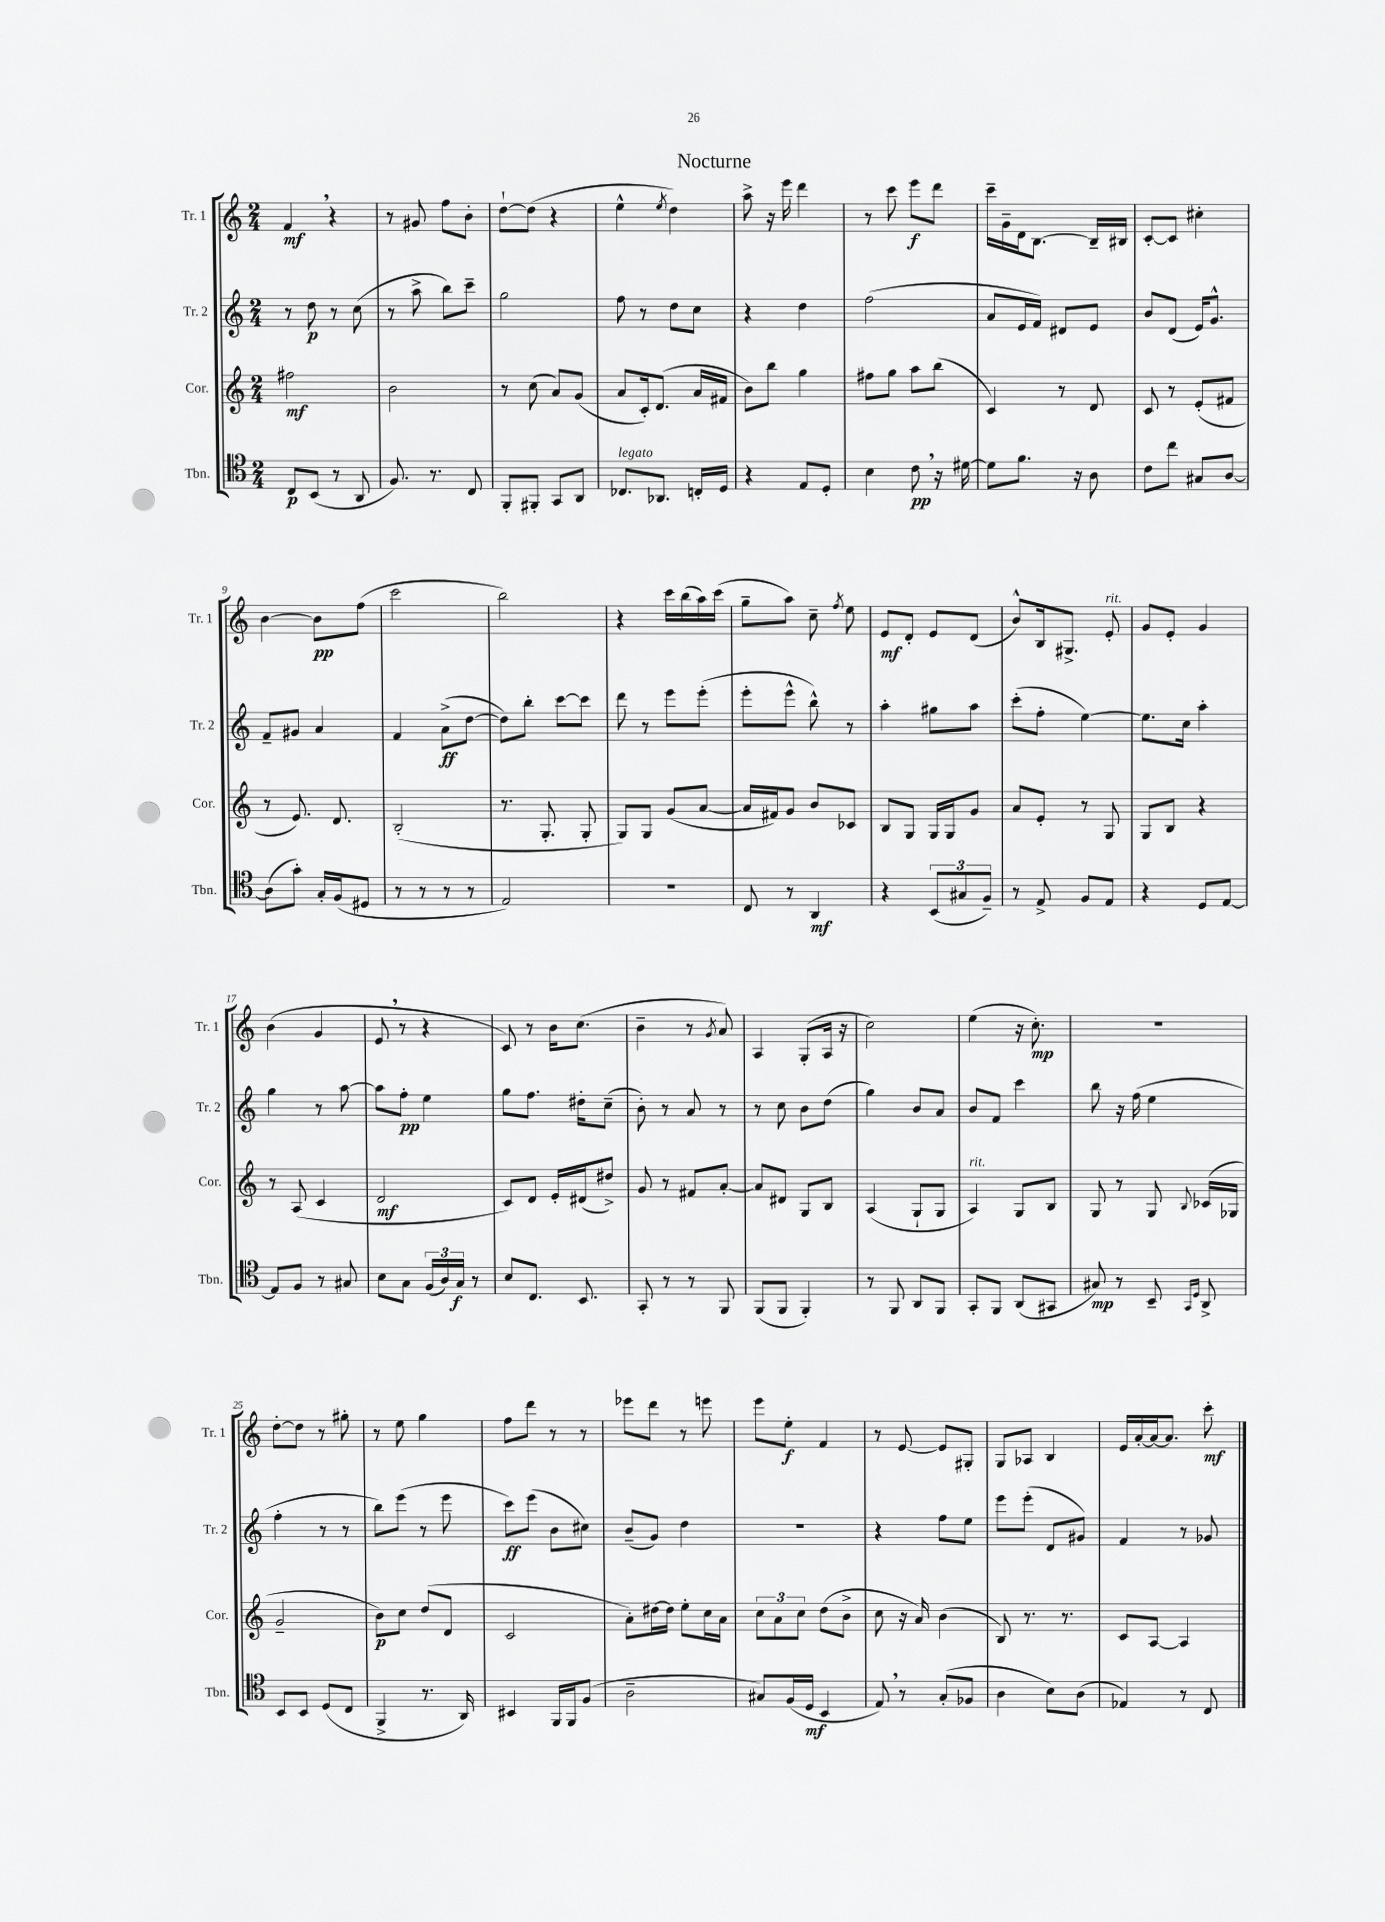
\header { title = "Nocturne" }
<<
\new StaffGroup <<
\new Staff = "s0" \with { instrumentName = "Tr. 1" shortInstrumentName = "Tr. 1" } {
    \clef treble \key c \major \numericTimeSignature \time 2/4
    \autoBeamOff f'4\mf \breathe r4 |
    r8 gis'8 f''8[ b'8]-. |
    d''8[~-! d''8]( r4 |
    e''4-^ \acciaccatura { e''8 } d''4) |
    a''8-> r16 e'''16 d'''4 |
    r8 c'''8 e'''8[\f d'''8] |
    c'''16[-- g'16-- d'16 b8.]~ b16[-- bis16] |
    c'8[~-. c'8] cis''4-. |
    b'4~ b'8[\pp f''8]( |
    c'''2 |
    b''2) |
    r4 c'''16[ b''16( a''16) c'''16]( |
    g''8[-- a''8]) c''8-- \acciaccatura { f''8 } e''8 |
    e'8[\mf d'8]-. e'8[ d'8]( |
    b'8[-^) b16 gis8.]-> e'8-.^\markup { \italic "rit." } |
    g'8[ e'8]-. g'4 |
    b'4( g'4 |
    e'8 \breathe r8 r4 |
    c'8) r8 b'16[ c''8.]( |
    b'4-- r8 \acciaccatura { g'8 } a'8) |
    a4 g8[-.( a16] r16 |
    c''2) |
    e''4( r16 c''8.-.\mp) |
    r2 |
    d''8[~-. d''8] r8 gis''8-. |
    r8 e''8 g''4 |
    f''8[ d'''8] r8 r8 |
    ees'''8[ d'''8] r8 e'''8 |
    e'''8[ e''8]-.\f f'4 |
    r8 e'8~ e'8[ gis8]-. |
    g8[ aes8] b4 |
    e'16[ a'16~-. a'16~ a'8.] c'''8-.\mf \bar "|." |
}
\new Staff = "s1" \with { instrumentName = "Tr. 2" shortInstrumentName = "Tr. 2" } {
    \clef treble \key c \major \numericTimeSignature \time 2/4
    \autoBeamOff r8 d''8\p r8 c''8( |
    r8 a''8-> b''8[) c'''8]-- |
    g''2 |
    f''8 r8 d''8[ c''8] |
    r4 d''4 |
    f''2( |
    a'8[ e'16 f'16]) dis'8[ e'8] |
    b'8[ d'8]( e'16[) g'8.]-^ |
    f'8[-- gis'8] a'4 |
    f'4 a'8[->\ff( d''8]~ |
    d''8[) b''8]-. c'''8[~ c'''8] |
    d'''8 r8 e'''8[ e'''8]-.( |
    e'''8[-. e'''8]-^ b''8-^) r8 |
    a''4-. gis''8[ a''8] |
    c'''8[-.( f''8]-. e''4~) |
    e''8.[ c''16] a''4-. |
    g''4 r8 a''8~ |
    a''8[ f''8]-.\pp e''4 |
    g''8[ f''8.] dis''16[-. c''8]--( |
    b'8-.) r8 a'8 r8 |
    r8 c''8 b'8[ d''8]( |
    g''4) b'8[ a'8] |
    b'8[ f'8] c'''4 |
    b''8 r16 f''16( e''4 |
    f''4-. r8 r8 |
    b''8[) e'''8]( r8 e'''8 |
    c'''8[\ff) e'''8]( b'8[ cis''8]) |
    b'8[--( g'8]) d''4 |
    R2 |
    r4 f''8[ e''8] |
    e'''8[ e'''8]-.( d'8[ gis'8]) |
    f'4 r8 ges'8 \bar "|." |
}
\new Staff = "s2" \with { instrumentName = "Cor." shortInstrumentName = "Cor." } {
    \clef treble \key c \major \numericTimeSignature \time 2/4
    \autoBeamOff fis''2\mf |
    b'2 |
    r8 c''8( a'8[) g'8]( |
    a'8[ c'16-.) d'8.]( a'16[ fis'16] |
    b'8[) b''8] g''4 |
    fis''8[ g''8] a''8[ b''8]( |
    c'4) r8 d'8 |
    c'8 r8 e'8[-.( fis'8] |
    r8 e'8.) d'8. |
    b2-.( |
    r8. g8.-. g8-. |
    g8[) g8] g'8[( a'8]~ |
    a'16[ fis'16) g'8] b'8[ ces'8] |
    b8[ g8] g16[ g16 g'8] |
    a'8[ e'8]-. r8 g8 |
    g8[ b8] r4 |
    r8 a8( c'4 |
    d'2\mf |
    c'8[) d'8] e'16[-. dis'16( dis''8]->) |
    g'8 r8 fis'8[ a'8]~-. |
    a'8[ dis'8] g8[ b8] |
    a4( g8[-! g8] |
    a4^\markup { \italic "rit." }) g8[ b8] |
    g8 r8 g8 \appoggiatura { b8 } ces'16[( ges16] |
    g'2-- |
    b'8[\p) c''8] d''8[( d'8] |
    c'2 |
    a'8[-.) dis''16~ dis''16] e''8[-. c''16 a'16] |
    \tuplet 3/2 { c''8[ a'8 c''8] } d''8[( b'8]-> |
    c''8 r16 a'16) b'4( |
    b8) r8. r8. |
    c'8[ a8]~ a4 \bar "|." |
}
\new Staff = "s3" \with { instrumentName = "Tbn." shortInstrumentName = "Tbn." } {
    \clef tenor \key c \major \numericTimeSignature \time 2/4
    \autoBeamOff c8[\p b,8]( r8 a,8 |
    f8.) r8. c8 |
    f,8[-. fis,8]-. g,8[ a,8] |
    ces8.[^\markup { \italic "legato" } aes,8.] c16[-. d16] |
    r4 e8[ d8]-. |
    b4 c'8\pp \breathe r16 dis'16~ |
    dis'8[ f'8.] r16 a8 |
    c'8[ c''8] gis8[ a8]~ |
    a8[( g'8]-.) g16[-. f16( dis8] |
    r8 r8 r8 r8 |
    e2) |
    R2 |
    c8 r8 a,4\mf |
    r4 \tuplet 3/2 { b,8[( gis8 f8]--) } |
    r8 e8-> f8[ e8] |
    r4 d8[ e8]~ |
    e8[ f8] r8 gis8 |
    b8[ g8] \tuplet 3/2 { f16[( a16) g16]\f } r8 |
    b8[ c8.] b,8. |
    g,8-. r8 r8 f,8 |
    f,8[( f,8] f,4-.) |
    r8 f,8 a,8[ f,8] |
    g,8[-. f,8] a,8[( gis,8] |
    gis8\mp) r8 b,8-- \grace { g,16[ d16] } a,8-> |
    b,8[ b,8] d8[( c8] |
    f,4-> r8. a,16) |
    bis,4 f,16[ f,16 f8]( |
    a2-- |
    gis8[) f16( d16]\mf b,4 |
    e8) \breathe r8 g8[-.( fes8] |
    a4 b8[) a8]( |
    ees4) r8 c8 \bar "|." |
}
>>
>>
